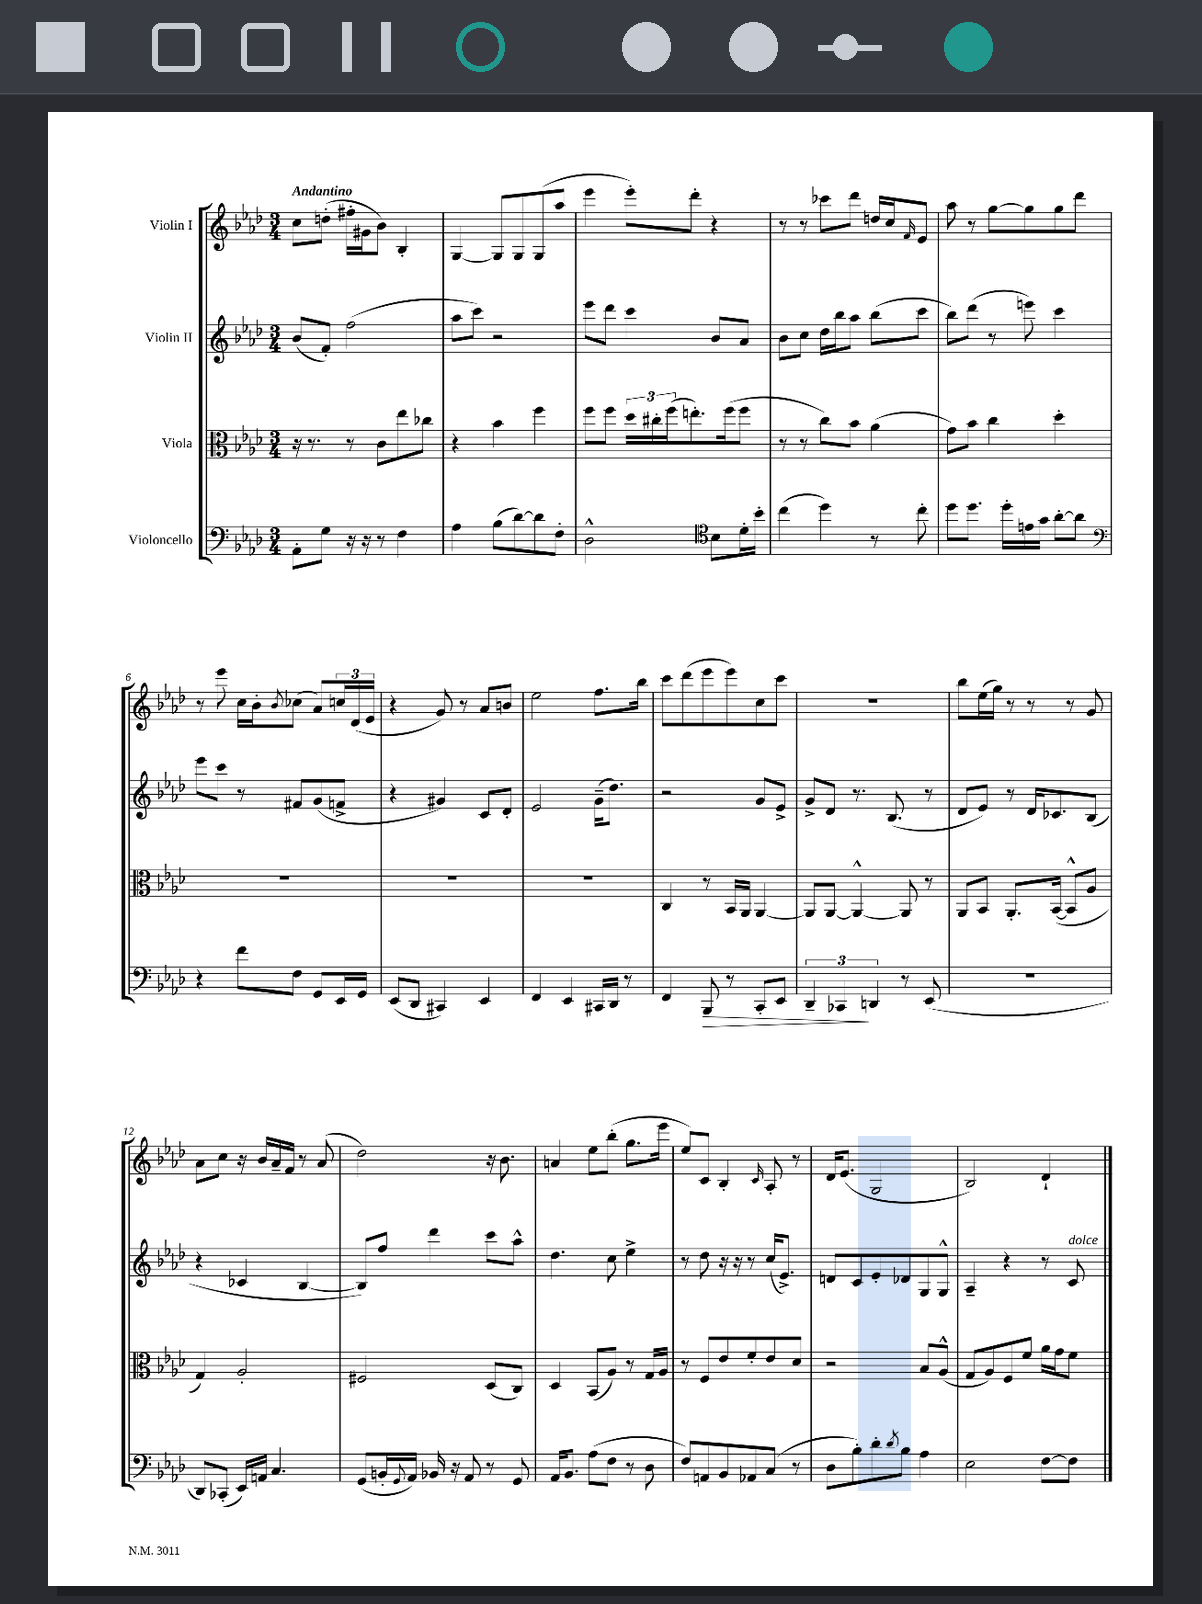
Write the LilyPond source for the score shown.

<<
\new StaffGroup <<
\new Staff = "s0" \with { instrumentName = "Violin I" } {
    \clef treble \key aes \major \numericTimeSignature \time 3/4 \tempo "Andantino"
    c''8 d''8-.( fis''16-. gis'16 bes'8) bes4-. |
    g4~ g8 g8 g8( aes''8 |
    ees'''4 ees'''8-.) des'''8-. r4 |
    r8 r8 ces'''8 des'''8 d''16 c''16 \grace { f'16 } ees'8 |
    aes''8 r8 g''8~ g''8 g''8 des'''8 |
    r8 ees'''8 c''16 bes'16-. \acciaccatura { bes'8 } ces''8( aes'8) \tuplet 3/2 { c''16 des'16( ees'16 } |
    r4 g'8) r8 aes'8 b'8 |
    ees''2 f''8. bes''16 |
    c'''8 des'''8( ees'''8 ees'''8) c''8 c'''8 |
    R2. |
    bes''8 ees''16( g''16) r8 r8 r8 g'8 |
    aes'8 c''8 r16 bes'16 aes'16-- f'16 r8 aes'8( |
    des''2) r16 bes'8. |
    a'4 ees''8 bes''8-.( g''8. ees'''16 |
    ees''8) c'8 bes4-. \grace { c'16 } aes8-. r8 |
    des'16 ees'8.( g2 |
    bes2) des'4-! \bar "|." |
}
\new Staff = "s1" \with { instrumentName = "Violin II" } {
    \clef treble \key aes \major \numericTimeSignature \time 3/4
    bes'8( f'8-.) f''2( |
    aes''8 c'''8) r2 |
    ees'''8 des'''8 c'''4 bes'8 aes'8 |
    bes'8 c''8 des''16 bes''16 aes''8 bes''8( c'''8 |
    bes''8) des'''8( r8 e'''8) c'''4 |
    ees'''8 c'''8 r8 fis'8 g'8( f'8-> |
    r4 gis'4) c'8 des'8-. |
    ees'2 g'16--( des''8.) |
    r2 g'8 ees'8-> |
    g'8-> des'8 r8. bes8.( r8 |
    des'8 ees'8) r8 des'16 ces'8. bes8( |
    r4 ces'4 bes4~ |
    bes8) f''8 des'''4 c'''8 aes''8-^ |
    des''4. c''8 ees''4-> |
    r8 des''8 r16 r16 r8 c''16( ees'8.->) |
    d'8 c'8 ees'8-. des'8 g8 g8-^ |
    aes4-- r4 r8 c'8^\markup { \italic "dolce" } \bar "|." |
}
\new Staff = "s2" \with { instrumentName = "Viola" } {
    \clef alto \key aes \major \numericTimeSignature \time 3/4
    r16 r8. r8 c'8 ees''8 ces''8 |
    r4 bes'4 f''4 |
    f''8 f''8 \tuplet 3/2 { des''16 cis''16-. f''16( } e''8.-.) f''16( f''8 |
    r8 r8 c''8) bes'8 aes'4( |
    g'8) bes'8 c''4 des''4-. |
    R2. |
    R2. |
    R2. |
    c4 r8 bes,16 aes,16 aes,4~ |
    aes,8 aes,8~ aes,4~-^ aes,8 r8 |
    aes,8 bes,8 aes,8.-. bes,16~( bes,8-^ aes8 |
    g4) aes2-. |
    fis2 des8( c8) |
    des4 bes,8( aes8) r8 g16 aes16 |
    r8 f8 ees'8 f'8-. ees'8 des'8 |
    r2 bes8 aes8-^( |
    g8 aes8) f8 f'8 aes'16 g'16 f'8 \bar "|." |
}
\new Staff = "s3" \with { instrumentName = "Violoncello" } {
    \clef bass \key aes \major \numericTimeSignature \time 3/4
    aes,8-. g8 r16 r16 r8 f4 |
    aes4 bes8( des'8~) des'8 f8-. |
    des2-^ \clef tenor bes8 des'16-. bes'16-. |
    c''4( des''4) r8 c''8-. |
    des''8 des''8. des''16-. e'16 g'16 aes'8~-. aes'8 |
    \clef bass r4 f'8 f8 g,8 ees,16 g,16 |
    ees,8( des,8 cis,4) ees,4 |
    f,4 ees,4 cis,16 des,16 r8 |
    f,4 bes,,8\> r8 c,8-. ees,8 |
    \tuplet 3/2 { des,4-- ces,4\! d,4 } r8 ees,8( |
    R2. |
    des,8) ces,8-.( ees,16) a,16 c4. |
    g,8( b,16-. \appoggiatura { g,8 } aes,16) bes,16 r16 aes,8 r8 g,8 |
    aes,16 bes,8. aes8( f8 r8 des8 |
    f8) a,8 bes,8 aes,8 c8( r8 |
    des8 bes8-.) des'8-. \acciaccatura { des'8 } bes8 aes4 |
    ees2 f8~ f8 \bar "|." |
}
>>
>>
